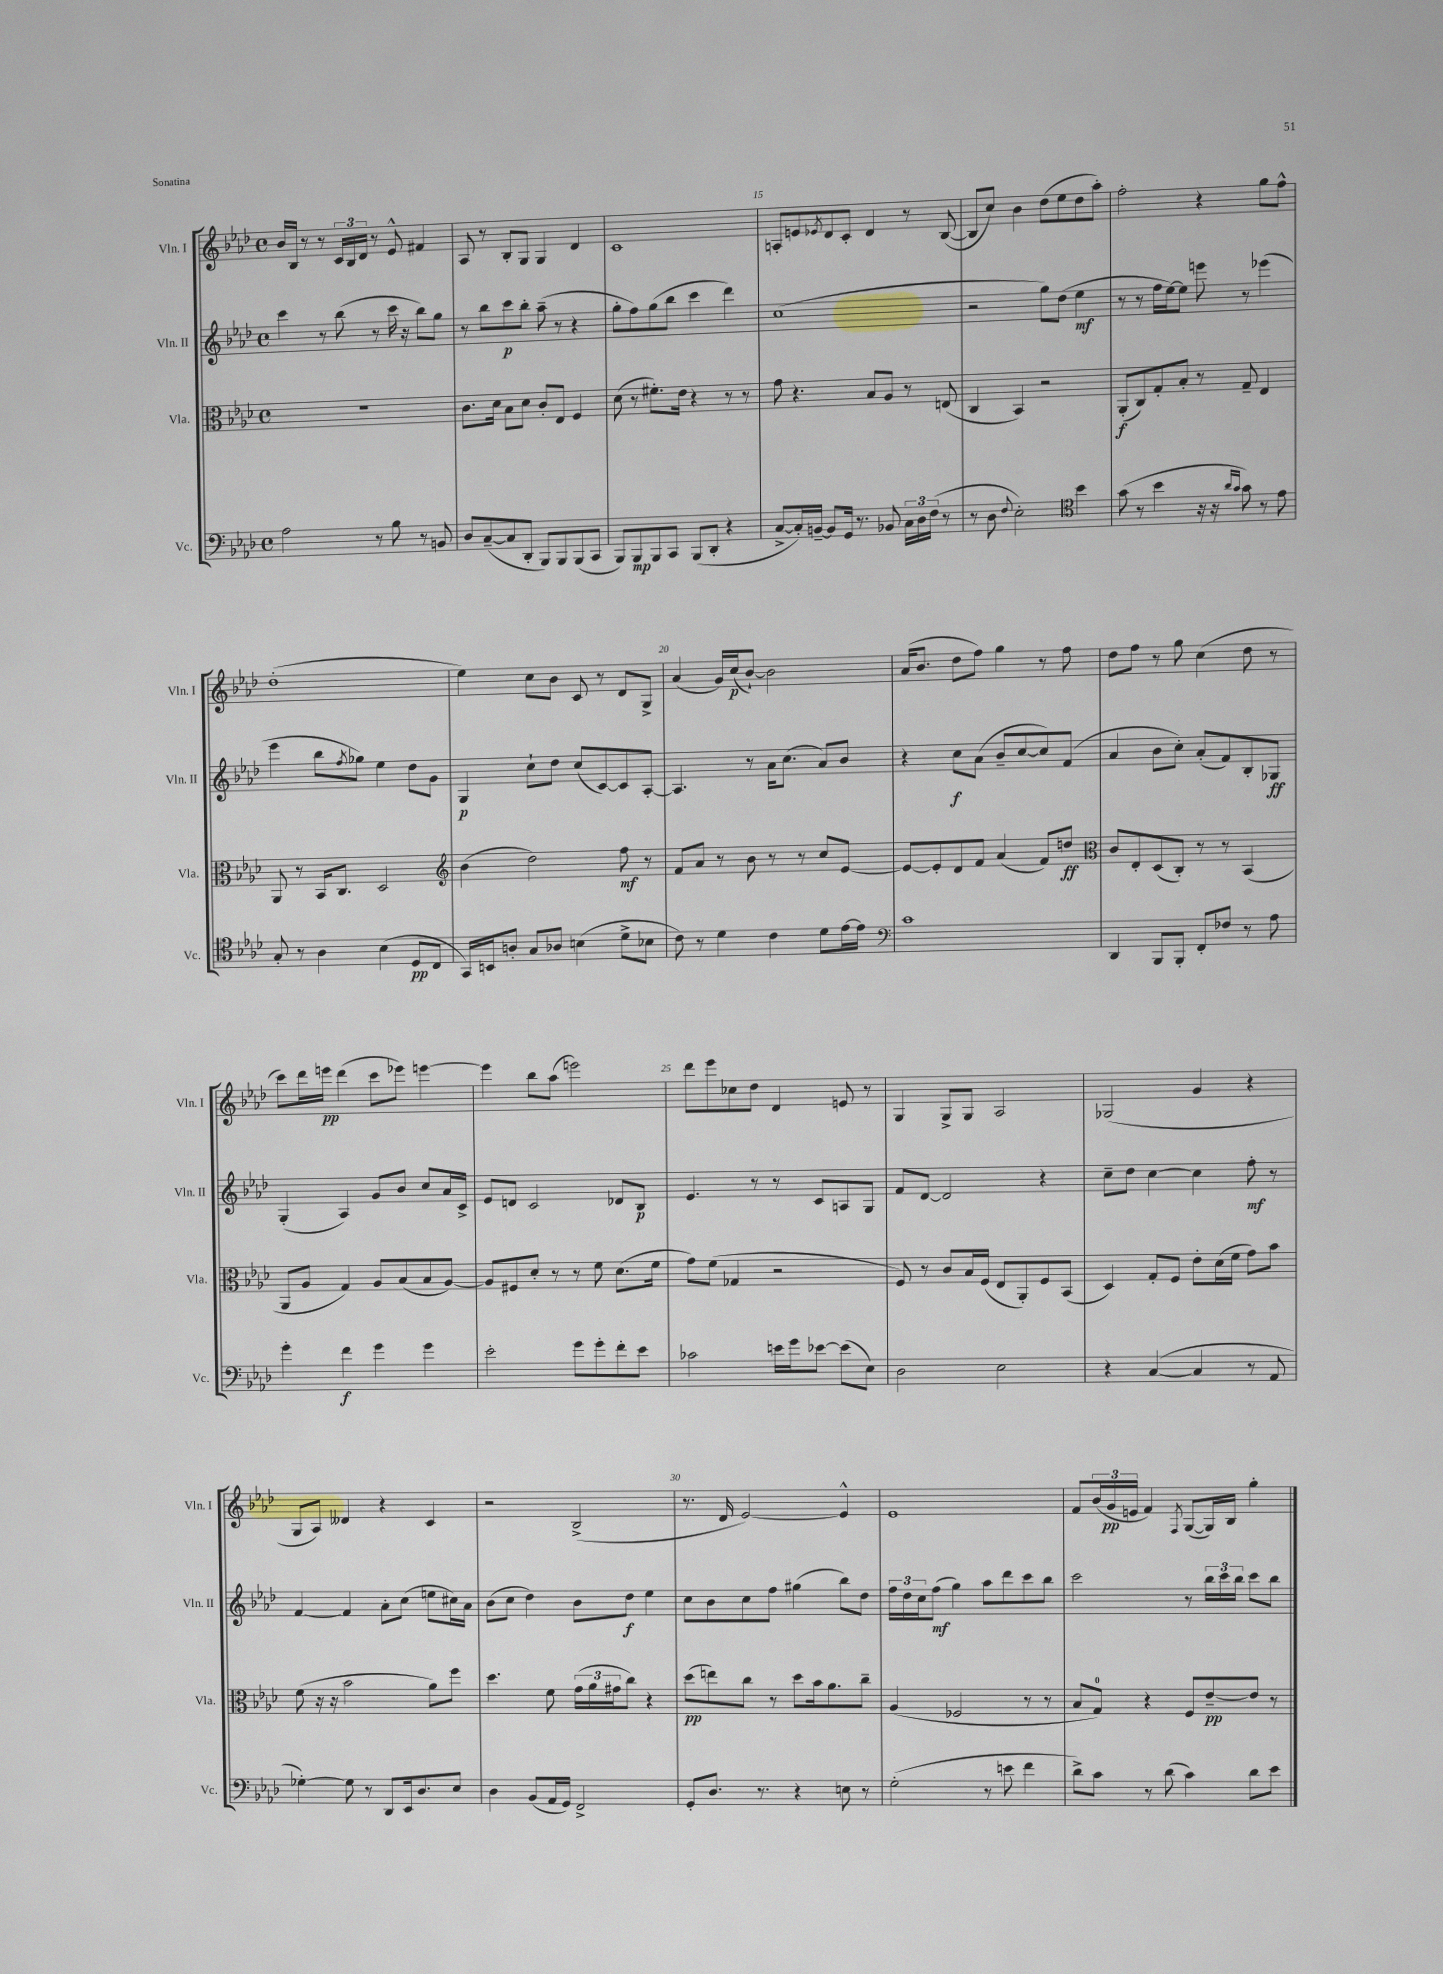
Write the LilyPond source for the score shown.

<<
\new StaffGroup <<
\new Staff = "s0" \with { instrumentName = "Vln. I" shortInstrumentName = "Vln. I" } {
    \clef treble \key aes \major \defaultTimeSignature \time 4/4
    bes'16 bes16 r8 r8 \tuplet 3/2 { c'16 bes16 des'16 } r8 ees'8-^ fis'4 |
    aes8 r8 bes8-. g8 g4 des'4 |
    c'1 |
    a8-. e'8 \acciaccatura { ees'8 } des'8 c'8-. des'4 r8 bes8~( |
    bes8 c''8) bes'4 des''8( ees''8 des''8 aes''8-.) |
    f''2-. r4 g''8 f''8-^ |
    des''1-.( |
    ees''4) c''8 bes'8 c'8 r8 des'8 g8-> |
    aes'4( g'16) c''16\p( bes'8~-!) bes'2 |
    aes'16( bes'8. des''8 f''8) g''4 r8 f''8 |
    des''8 f''8 r8 g''8 c''4( des''8 r8 |
    c'''8) des'''16 e'''16\pp des'''4( c'''8 ees'''8) e'''4~ |
    e'''4 bes''8 aes''8( e'''2) |
    des'''8 ees'''8 ces''8 des''8 des'4 e'8 r8 |
    g4 g8-> g8 aes2 |
    ges2( g'4 r4 |
    g8 aes8) deses'4 r4 c'4 |
    r2 bes2->( |
    r8. des'16 ees'2~) ees'4-^ |
    ees'1 |
    f'8 \tuplet 3/2 { bes'16( g'16\pp e'16 } f'4) \acciaccatura { f8 } g8~( g16) bes16 g''4-. \bar "|." |
}
\new Staff = "s1" \with { instrumentName = "Vln. II" shortInstrumentName = "Vln. II" } {
    \clef treble \key aes \major \defaultTimeSignature \time 4/4
    c'''4 r8 bes''8( r8 c'''16 r16 bes''8) g''8 |
    r8 bes''8 c'''8\p bes''8-. aes''8--( r8 r4 |
    g''8-. f''8) g''8( bes''8 c'''4 des'''4) |
    c''1( |
    r2 g''8) des''8( ees''4\mf |
    r8 r8 f''16 ees''16~) ees''8 e'''8 r8 ees'''4( |
    ees'''4 bes''8 \acciaccatura { f''8 } ges''8) ees''4 des''8 g'8 |
    g4\p c''8-! des''8 c''8( c'8~) c'8 aes8~-. |
    aes4. r8 aes'16 c''8.( aes'8) bes'8 |
    r4 c''8\f aes'8( bes'8-- c''8~ c''8) f'8( |
    aes'4 bes'8 c''8-.) aes'8-.( f'8) bes8-. ges8\ff |
    g4-.( aes4) g'8 bes'8 c''8 aes'16 c'16-> |
    ees'8 d'8 c'2 des'8 bes8\p |
    ees'4. r8 r8 c'8 a8 g8 |
    f'8 des'8~ des'2 r4 |
    c''8-- des''8 c''4~ c''4 f''8-.\mf r8 |
    f'4~ f'4 aes'8-. c''8( e''8 cis''16) aes'16 |
    bes'8( c''8 des''4) bes'8 des''8\f ees''4 |
    c''8 bes'8 c''8 f''8 gis''4( bes''8) des''8 |
    \tuplet 3/2 { f''16 des''16 c''16 } f''8\mf( g''4) aes''8 des'''8 c'''8 bes''8 |
    c'''2 r8 \tuplet 3/2 { bes''16 c'''16 bes''16 } c'''8 bes''8 \bar "|." |
}
\new Staff = "s2" \with { instrumentName = "Vla." shortInstrumentName = "Vla." } {
    \clef alto \key aes \major \defaultTimeSignature \time 4/4
    R1 |
    c'8. des'16 bes8 des'8 c'8-. ees8 f4 |
    des'8( r8 fis'8.-.) ees'16 r4 r8 r8 |
    g'8 r4. bes8 aes8 r8 e8( |
    c4 bes,4) r2 |
    aes,8-.\f( c8) g8-. bes8-. r8 g8-- ees4 |
    aes,8 r8 bes,16 c8. des2 |
    \clef treble bes'4( des''2) f''8\mf r8 |
    f'8 aes'8 r8 bes'8 r8 r8 c''8 ees'8~ |
    ees'8~ ees'8-. des'8 f'8 aes'4( f'8) d''8\ff |
    \clef alto c'8 ees8-. des8( c8-.) r8 r8 bes,4( |
    aes,8 aes8 g4) aes8 bes8( bes8 aes8~) |
    aes8 fis8 des'8-. r8 r8 f'8 des'8.( f'16 |
    g'8) f'8( ges4 r2 |
    f8) r8 c'8 bes16 f16( ees8 aes,8-.) f8 bes,8( |
    des4) g8-. f8 ees'8-. des'16( f'16 g'8) bes'8 |
    f'8( r16 r16 bes'2 aes'8) f''8 |
    des''4. f'8 \tuplet 3/2 { g'16( aes'16 gis'16 } c''8) r4 |
    des''8\pp( e''8) c''8 r8 des''8 bes'16 aes'8. c''8-- |
    aes4( fes2 r8 r8 |
    bes8 g8-0) r4 f8 ees'8~--\pp ees'8 r8 \bar "|." |
}
\new Staff = "s3" \with { instrumentName = "Vc." shortInstrumentName = "Vc." } {
    \clef bass \key aes \major \defaultTimeSignature \time 4/4
    aes2 r8 bes8 r8 b,8 |
    des8 c8~--( c8 des,8-. bes,,8) bes,,8 bes,,8( c,8 |
    bes,,8) bes,,8\mp bes,,8 c,8 bes,,8( des,8-. r4 |
    c8~-> c16-.) b,16~-- b,8 g,16 r8. bes,8 \tuplet 3/2 { c16 des16 f16( } r8 |
    r8 des8 \appoggiatura { f8 } ees2-.) \clef tenor bes'4 |
    g'8( r8 bes'4 r16 r16 \grace { aes'16 g'16 } g'8) r8 ees'8 |
    g8-. r8 aes4 bes4( des8\pp c8 |
    g,16) b,16 a8-. g8 aes8 b4( des'8-> bes8 |
    c'8) r8 des'4 c'4 des'8 ees'16~ ees'16 |
    \clef bass c'1 |
    des,4 bes,,8 bes,,8-. f,8-. fes8 r8 aes8 |
    g'4-. f'4\f g'4 g'4 |
    ees'2-. g'8 g'8-. f'8-. ees'8 |
    ces'2 e'16 g'16 ees'8~ ees'8( ees8) |
    des2 ees2 |
    r4 c4~( c4 r8 aes,8 |
    ges4~-.) ges8 r8 des,8 ees,16 des8. ees8 |
    des4 bes,8( aes,16 g,16) f,2-> |
    g,8-. des8. r8. r4 e8 r8 |
    g2-.( r8 e'8 f'4 |
    des'8->) c'8 r8 des'8( c'4) des'8 ees'8 \bar "|." |
}
>>
>>
\layout { \context { \Score currentBarNumber = #12 \override BarNumber.break-visibility = ##(#f #t #t) barNumberVisibility = #(every-nth-bar-number-visible 5) } }
